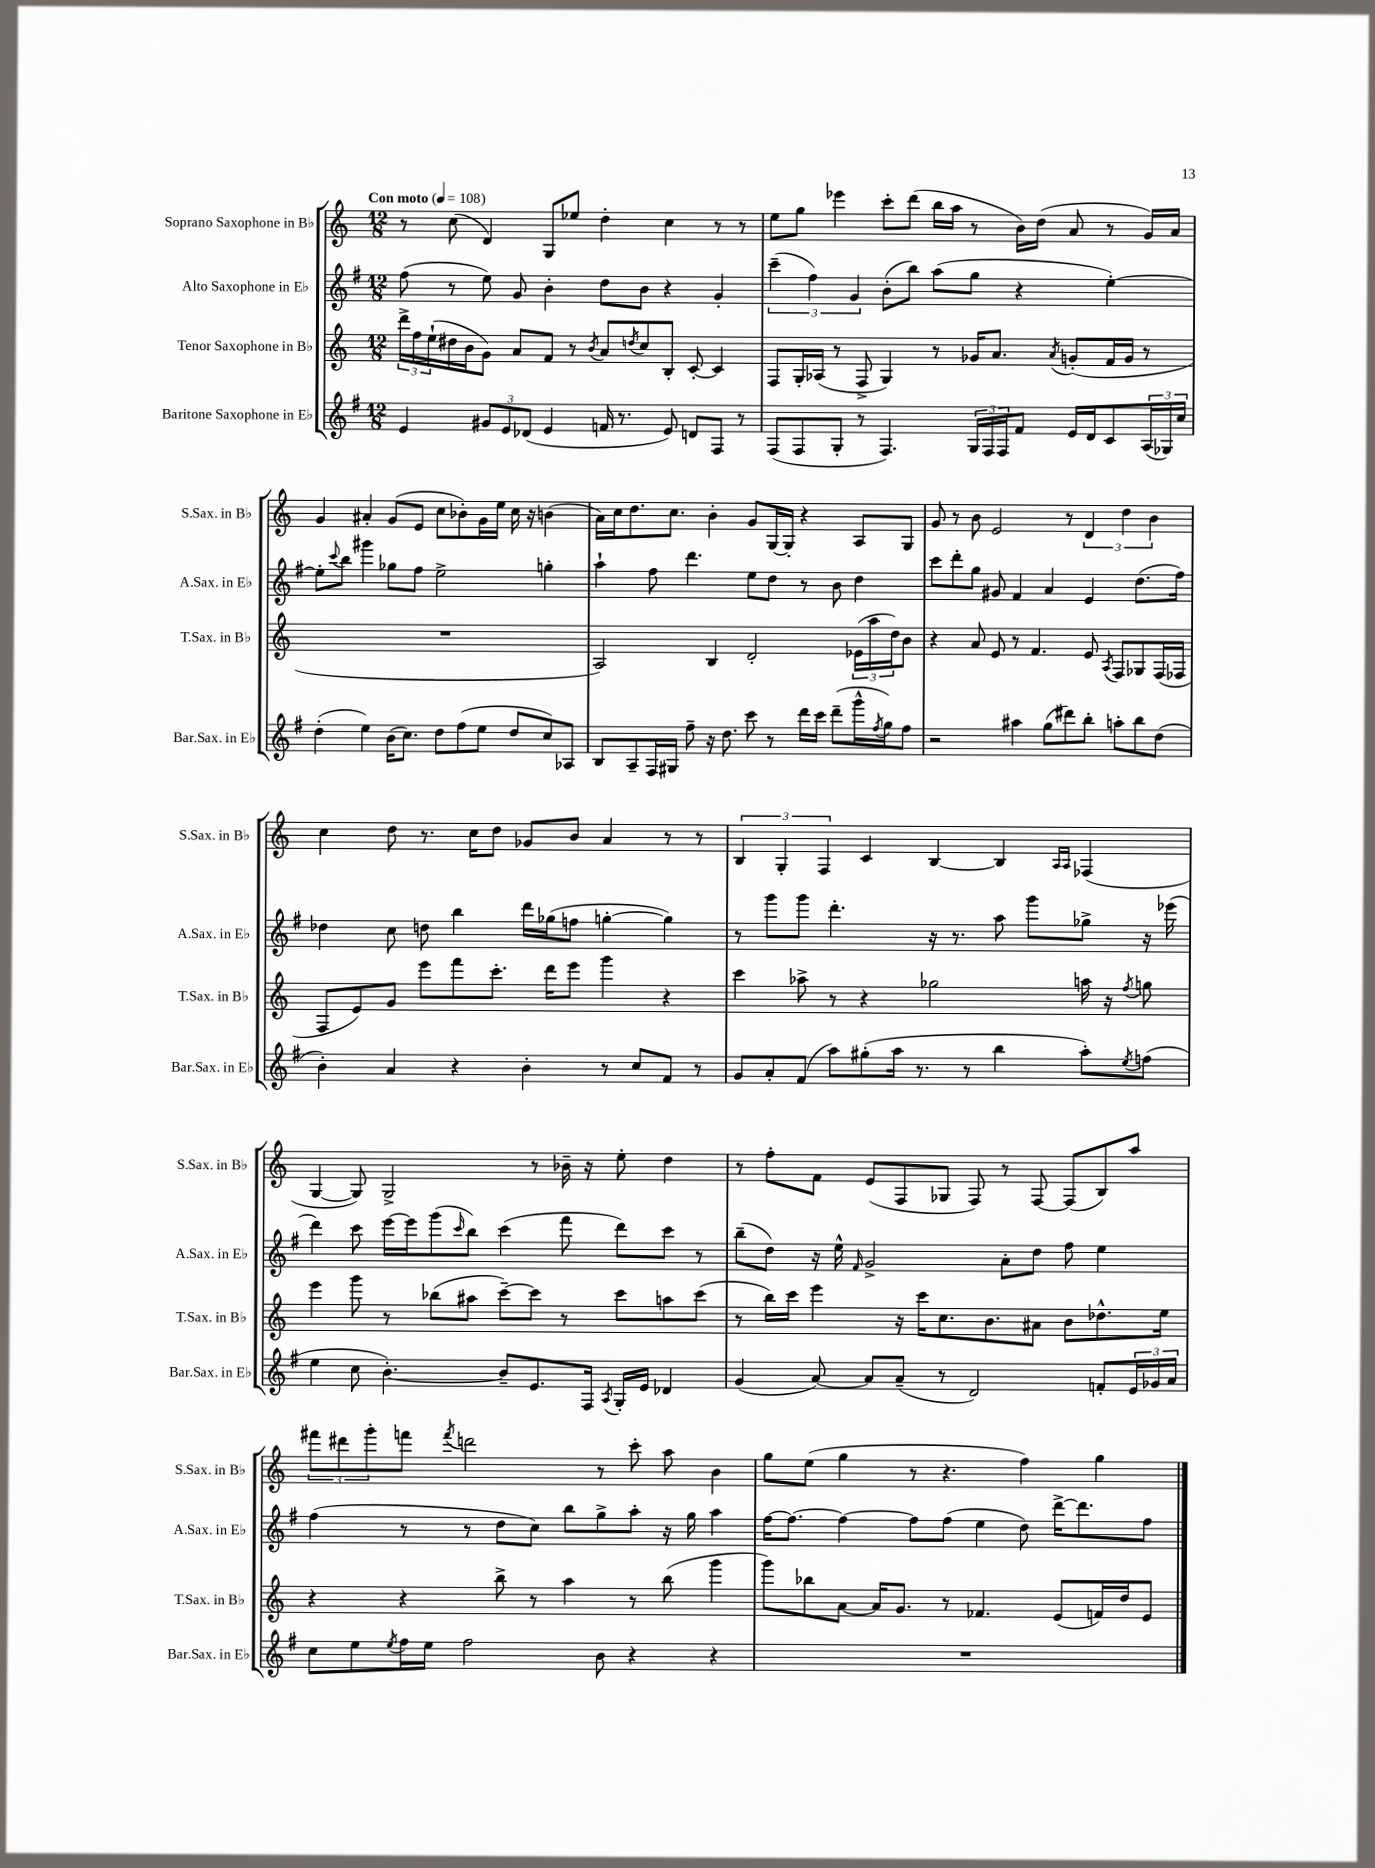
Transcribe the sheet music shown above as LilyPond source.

<<
\new StaffGroup <<
\new Staff = "s0" \with { instrumentName = "Soprano Saxophone in Bb" shortInstrumentName = "S.Sax. in Bb" } {
    \clef treble \key c \major \numericTimeSignature \time 12/8 \tempo "Con moto" 4 = 108
    r8 c''8( d'4) g8 ees''8 d''4-. c''4 r8 r8 |
    e''8 g''8 ees'''4 c'''8-. d'''8( b''16 a''16 r8 b'16) d''16( a'8 r8 g'16) a'16 |
    g'4 ais'4-. g'8( e'8 c''8 bes'8-.) g'16 e''16 c''16 r16 b'4( |
    a'16) c''16 d''8. c''8. b'4-. g'8 g16~ g16-. r4 a8 g8 |
    g'8 r8 b'8 e'2 r8 \tuplet 3/2 { d'4 d''4 b'4 } |
    c''4 d''8 r8. c''16 d''8 ges'8 b'8 a'4 r8 r8 |
    \tuplet 3/2 { b4 g4-. f4 } c'4 b4~ b4 \grace { a16 a16 } fes4( |
    g4~ g8) g2-> r8 bes'16-- r16 e''8-. d''4 |
    r8 f''8-. f'8 e'8( f8 ges8 f8) r8 f8~ f8( b8) a''8 |
    \tuplet 3/2 { fis'''8 dis'''8 g'''8-. } f'''8 \acciaccatura { f'''8 } d'''2 r8 c'''8-. a''8 b'4 |
    g''8 e''8( g''4 r8 r4. f''4) g''4 \bar "|." |
}
\new Staff = "s1" \with { instrumentName = "Alto Saxophone in Eb" shortInstrumentName = "A.Sax. in Eb" } {
    \clef treble \key g \major \numericTimeSignature \time 12/8
    fis''8( r8 e''8) g'8 b'4-. d''8 b'8 r4 g'4-. |
    \tuplet 3/2 { c'''4--( fis''4) g'4 } b'8-.( b''8) a''8( g''8 r4 e''4~-.) |
    e''8-. \appoggiatura { c'''8 } b''8 gis'''4 ges''8 fis''8 e''2-> g''4-. |
    a''4-! fis''8 d'''4. e''8 d''8 r8 b'8 d''4 |
    c'''8 d'''8-. g''8 gis'8 fis'4 a'4 e'4 d''8.( fis''16) |
    des''4 c''8 d''8 b''4 d'''16 ges''16( f''8 g''4~-. g''4) |
    r8 g'''8 g'''8 d'''4.-. r16 r8. a''8 g'''8 ges''8-> r16 ees'''16( |
    d'''4) c'''8 e'''16~ e'''16 g'''8( \grace { c'''16 } b''8) c'''4( fis'''8 d'''8) c'''8 r8 |
    b''8--( d''8) r16 e''16-^ \grace { fis'16 } g'2-> a'8-. d''8 fis''8 e''4 |
    fis''4( r8 r8 d''8 c''8) b''8 g''8-> a''8-. r16 g''16 a''4 |
    fis''16~ fis''8.~ fis''4~ fis''8 fis''8( e''4 d''8) d'''16~-> d'''8. fis''8 \bar "|." |
}
\new Staff = "s2" \with { instrumentName = "Tenor Saxophone in Bb" shortInstrumentName = "T.Sax. in Bb" } {
    \clef treble \key c \major \numericTimeSignature \time 12/8
    \tuplet 3/2 { d'''16-> f''16 e''16-!( } dis''16 b'16 g'8) a'8 f'8 r8 \acciaccatura { b'8 } a'8 \acciaccatura { d''8 } c''8 b8-. c'8~-. c'4 |
    f8 g16-. aes16( r8 f8-> g4) r8 ges'16 a'8. \acciaccatura { a'8 } g'8-.( f'16 g'16 r8 |
    R1. |
    a2) b4 d'2-. \tuplet 3/2 { ees'16( a''16 d''16) } b'8 |
    r4 a'8 e'8 r8 f'4. e'8 \acciaccatura { a8 } f8 ges8 f16( fes16 |
    f8 e'8) g'8 e'''8 f'''8 c'''8.-. d'''16 e'''8 g'''4 r4 |
    c'''4 aes''8-> r8 r4 ges''2 a''16 r16 \acciaccatura { f''8 } g''8 |
    e'''4 g'''8 r8 bes''8( ais''8 c'''8~--) c'''8 r8 c'''8 a''8 c'''8( |
    r8 b''16) c'''16 e'''4 r16 c'''16 c''8. b'8. ais'8 b'8 des''8.-^ e''16 |
    r4 r4 b''8-> r8 a''4 r8 b''8( g'''4 |
    g'''8) bes''8 a'8~ a'16 g'8. r8 fes'4. e'8( f'16) d''16 e'8 \bar "|." |
}
\new Staff = "s3" \with { instrumentName = "Baritone Saxophone in Eb" shortInstrumentName = "Bar.Sax. in Eb" } {
    \clef treble \key g \major \numericTimeSignature \time 12/8
    e'4 \tuplet 3/2 { gis'8 e'8 des'8( } e'4 f'16 r8. e'8) d'8 fis8 r8 |
    fis8( fis8 g8-. r8 fis4.) \tuplet 3/2 { g16 fis16 fis16 } fis'8 e'16 d'16 c'8 \tuplet 3/2 { a16( ges16) c''16 } |
    d''4-.( e''4) b'16( c''8.) d''8 fis''8( e''8 d''8 c''8) aes8 |
    b8 a8-- fis16 gis16 fis''8-- r16 d''8. c'''8 r8 d'''16 c'''16 d'''8--( g'''16-^ \acciaccatura { fis''8 } g''16) fis''8 |
    r2 ais''4 g''8( dis'''8) b''8-. a''8-. b''8 d''8( |
    b'4-.) a'4 r4 b'4-. r8 c''8 fis'8 r8 |
    g'8 a'8-. fis'8( a''8) gis''8-.( a''16 r8. r8 b''4 a''8-.) \acciaccatura { e''8 } f''8( |
    e''4 c''8 b'4.~-.) b'8-- e'8. fis16 \acciaccatura { a8 } g16-. e'16 des'4 |
    g'4( a'8~) a'8 a'8--( r8 d'2) f'8-. \tuplet 3/2 { e'16 ges'16 a'16 } |
    c''8 e''8 \acciaccatura { e''8 } fis''16 e''16 fis''2 b'8 r4 r4 |
    R1. \bar "|." |
}
>>
>>
\layout { \context { \Score \remove "Bar_number_engraver" } }
